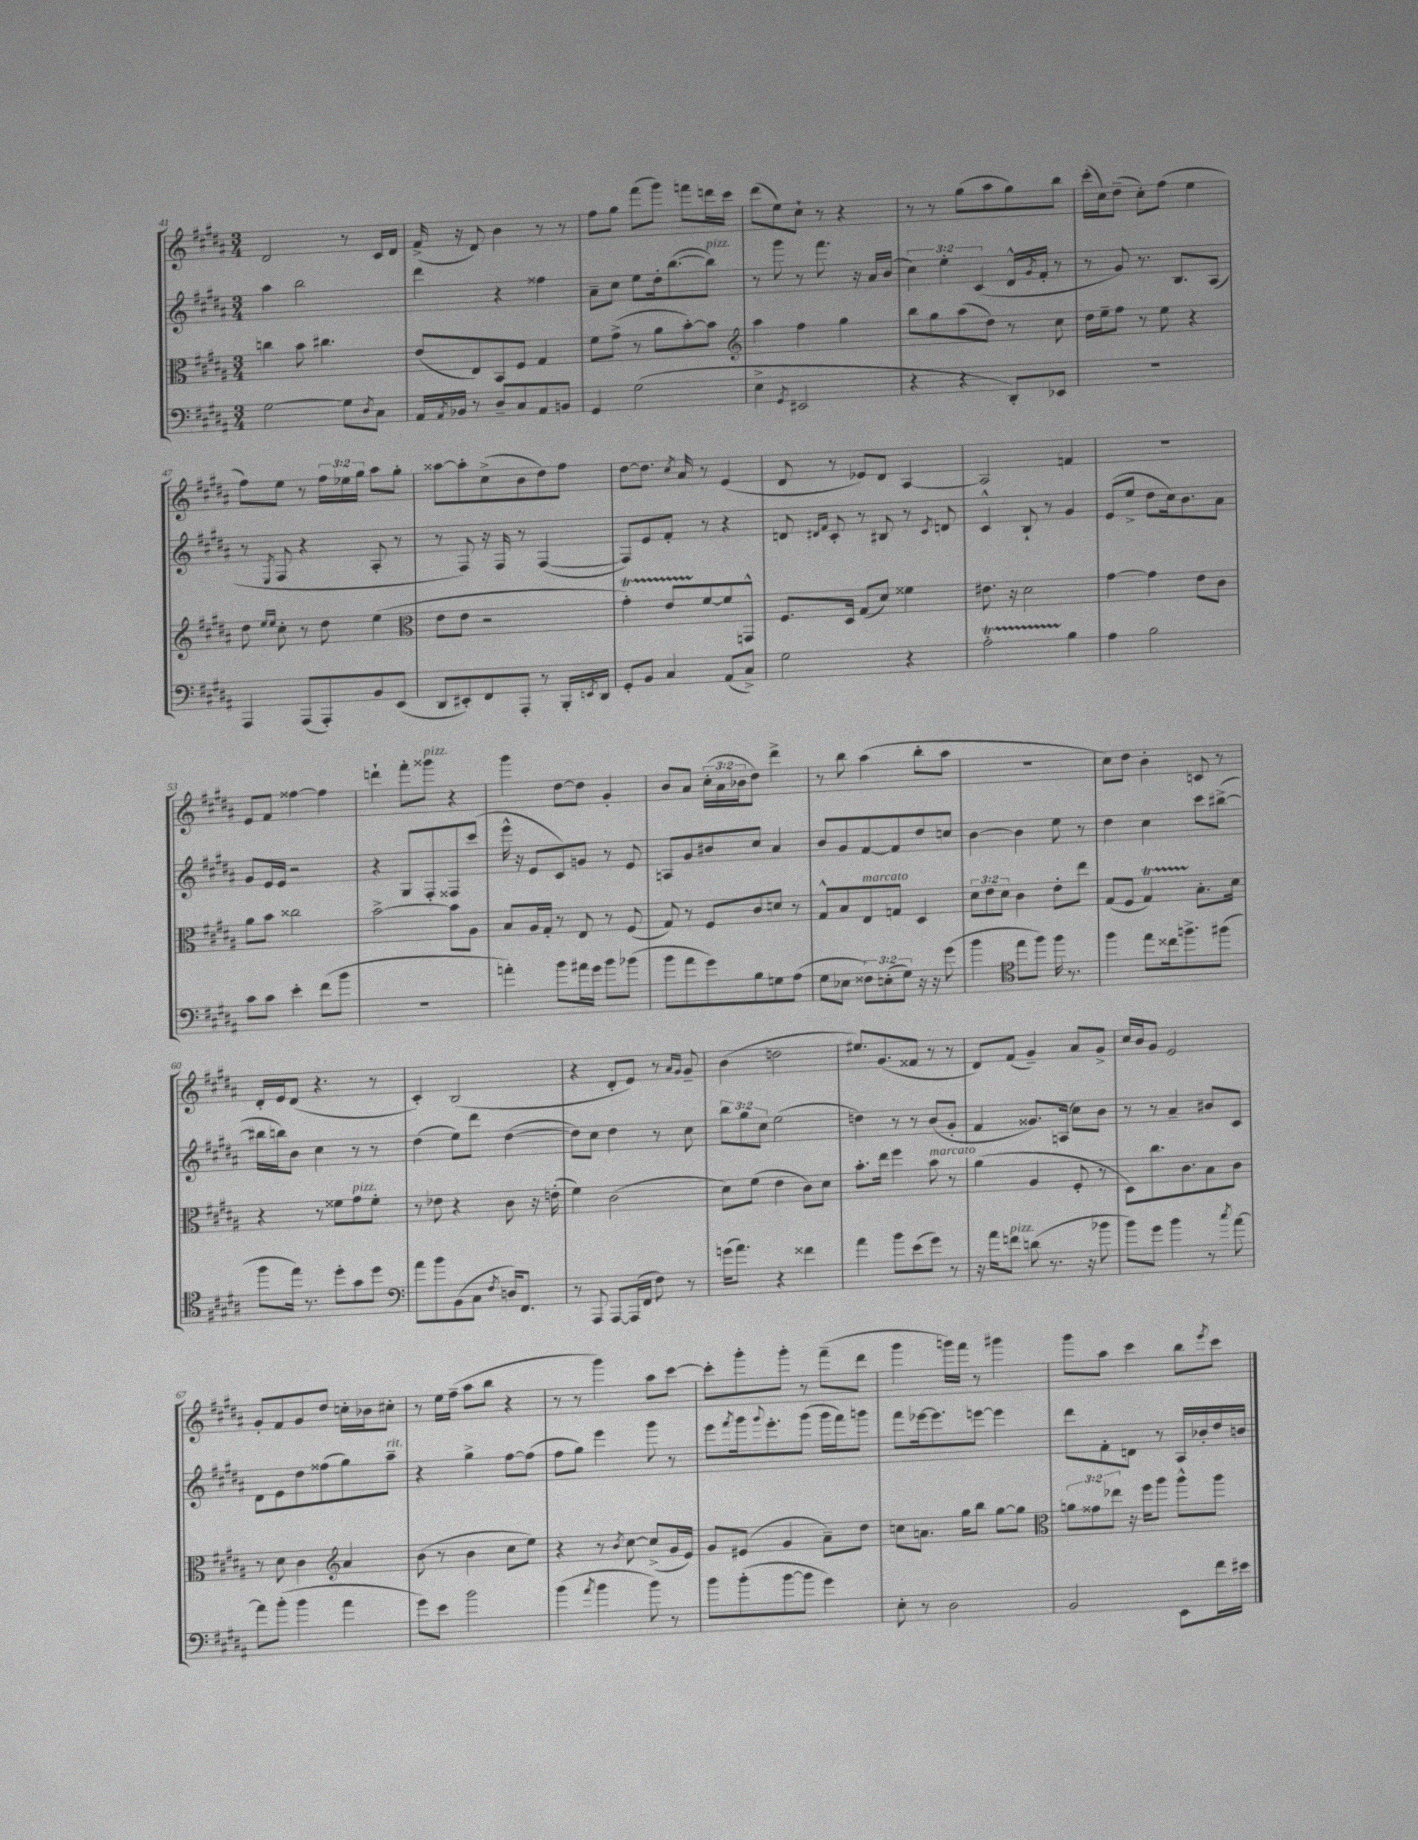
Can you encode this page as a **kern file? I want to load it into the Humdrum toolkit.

**kern	**kern	**kern	**kern
*part4	*part3	*part2	*part1
*staff4	*staff3	*staff2	*staff1
*clefF4	*clefC3	*clefG2	*clefG2
*k[f#c#g#d#a#]	*k[f#c#g#d#a#]	*k[f#c#g#d#a#]	*k[f#c#g#d#a#]
*M3/4	*M3/4	*M3/4	*M3/4
=41	=41	=41	=41
[2G#\	4ccn\	4aa#\	2d#/
.	8b\	2bb\	.
.	4.cc#X\	.	.
8G#\L]	.	.	8r
8qD#/	.	.	.
8C#\J	.	.	16c#/LL
.	.	.	16d#/JJ
=42	=42	=42	=42
16AA#/LL	(8e/L	4ddd#\	(16f#^/
8qAA#/	.	.	.
16BB-X/JJ	.	.	16r
8r	8E/)	.	8d#/)
8D#~/L	8BB/	4r	4b\
8C#/	8F#/J	.	.
8AA#/	4G#/	4ff##X\	8r
8BBn/J	.	.	8r
=43	=43	=43	=43
4GG#/	8f#\L	8a#~\L	8ff#\L
.	(8g#^\J	8cc#\J	8gg#\J
(2G#\	8r	8ee\L	(8fff#\L
.	8a#\L	16dd#'\k	8ggg#\J)
.	.	([8.bb\	.
.	[8b'\)	.	8fffn\L
!	!	!LO:TX:a:i:t=pizz.	!
.	8b\J]	8bb\J])	16dddn\L
.	.	.	16ccc#\JJ
=44	=44	=44	=44
*	*clefG2	*	*
4E^\	4aa#\	8r	(8ddd#\L
.	.	8ggg#\	8ee\)
8qGG#/	.	.	.
2EE#X/	4ff#\	8r	8cc#`\J
.	.	8.fff#\	8r
.	4gg#\	.	4r
.	.	16r	.
.	.	16a#/LL	.
.	.	(16b/JJ	.
=45	=45	=45	=45
4r	8bb\L	6cc#\)	8r
.	8gg#\	.	8r
.	.	6ee'\	.
4r	(8aa#\	.	(8gg#\L
.	.	(6c#/	.
.	8dd#\J)	.	8aa#\
8DD#'/L)	8r	16d#^^/LL	8gg#\)
.	.	8qg#/	.
.	.	16f#'/JJ	.
8EE-X/J	8cc#\	8r	8bb\J
=46	=46	=46	=46
2.r	16dd#\LL	8r	(16ccc#'\LL
.	16ee~\J	.	16cc#\J)
.	8ff#\J	8g#/)	(8dd#~\J
.	8r	8.r	8cc#'\L)
.	8ee\	.	(8ff#\J
.	.	8.B/L	.
.	4r	.	4ee\
.	.	(8A#/J	.
!!LO:LB:g=z
=47	=47	=47	=47
4AAA#/	8dd#\	8r	8ff#\L)
.	16qqee/LL	.	.
.	16qqee/JJ	8qE/	.
.	8cc#'\	8F#/	8ee\J
(8AAA#/L	8r	4r	8r
8AAA#'/)	8dd#\	.	24ff#\LL
.	.	.	24ee-X\
.	.	.	24gg#\JJ
8BB/	(4ee\	8A#'/	8aa#\L
(8EE/J	.	8r	8gg#'\J
=48	=48	=48	=48
*	*clefC3	*	*
8DD#/L	8e\L	8r	[8aa##X\L
8EE#X'/)	8e\J	8F#/)	8aa##'\]
8FF#/	2r	16r	(8cc#^\
.	.	16F#/	.
8AAA#'/J	.	8r	8b\
8r	.	([4F#/	8dd#\)
16BBB'/LL	.	.	8ff#\J
8qEEn/	.	.	.
16DD#/JJ	.	.	.
=49	=49	=49	=49
8GG#'/L	4g#T'\)	8F#/L])	[8dd#\L
8BB/J	.	8e/	8.dd#\J]
4C#/	8eTTT/L	8f#'/J	.
.	.	.	8qcc#/
.	.	.	16a#/
.	[8f#/	8r	8r
(8AA#/L	8f#/]	4r	(4e/
8C#^/J)	8GGn^^/J	.	.
=50	=50	=50	=50
2G#\	8.F#/L	8dn/	8d#/
.	.	16qqd#X/LL	.
.	.	16qqf#/JJ	.
.	.	8c#'/	8r
.	16D#/Jk	.	.
.	(8G#/L	8r	8e-X/L)
.	8d#/J)	8B#X/	8d#/J
4r	4f##X\	8r	[4A#/
.	.	8qc#/	.
.	.	8dn/	.
=51	=51	=51	=51
2A#t'\	8.e#X\	4c#^^/	2A#/]
.	16r	.	.
.	2d#\	8B`/	.
.	.	8r	.
4B\	.	4g#/	4fn/
=52	=52	=52	=52
4A#\	[4g#\	(8e/L	2.r
.	.	8ee^/J	.
2B\	4g#\]	8dd#\L	.
.	.	16cc#\k)	.
.	.	8.b\	.
.	8e\L	.	.
.	8c#\J	8a#\J	.
!!LO:LB:g=z
=53	=53	=53	=53
8c#\L	8a#\L	8g#/L	8e/L
8c#\J	8b\J	16e/L	8f#/J
.	.	16e/JJ	.
4e'\	2cc##X\	2r	[4ff##X\
(8f#\L	.	.	4ff##\]
8b\J	.	.	.
=54	=54	=54	=54
2.r	[2b^\	4r	4dddn`\
.	.	8G#/L	8fff#'\L
!	!	!	!LO:TX:a:i:t=pizz.
.	.	8F#'/	8ggg##X\J
.	8b\L]	8F##X/	4r
.	8A#\J	(8ccc#/J	.
=55	=55	=55	=55
4an'\)	8B/L	16eee^^\	4ggg#\
.	.	16r	.
.	16A#/L	8e/L	.
.	16G#'/JJ	.	.
8b\L	8r	8c#/)	[8dd#\L
16a#X\L	8E/	8gn/J	8dd#\J]
16g#\JJ	.	.	.
8b\L	8r	8r	4g#'/
(8b-X\J	(8F#/	8e/	.
=56	=56	=56	=56
8b\L	8G#/)	8An/L	8b/L
8a#\	8r	8g#/	8a#/J
8g#\)	8F#/L	8b#X/	(24cc#'\LL
.	.	.	24a#\
.	.	.	24b-X\J
8B\	8c#/	8cc#/J	8dd#\J)
8Gn\	8dn/J	4a#/	4ddd#^\
(8A#\J	8r	.	.
=57	=57	=57	=57
8G#\L	8G#^^/L	8b/L	8r
8E-X\J	8B/	8g#/	8bb\
!	!LO:TX:a:i:t=marcato	!	!
12F##X\L)	8E/	[8f#/	(4aa#\
(12En'\	.	.	.
.	8Gn/J	8f#/]	.
12G#\J)	.	.	.
16r	4D#/	8dd#/	8bb'\L
16r	.	.	.
(8g#\	.	8ccn/J	8aa#\J
=58	=58	=58	=58
4b\	12d#\L	[4b\	2.r
.	12e\	.	.
.	12d#\J	.	.
*clefC4	*	*	*
8ee\L	4c#\	4b\]	.
8ff#\J)	.	.	.
16ff#\	8e'\L	8ee\	.
8.r	.	.	.
.	8ee\J	8r	.
=59	=59	=59	=59
4ff#\	(8G#/L	4dd#\	8cc#\L)
.	8F#/J	.	8dd#\J
8ee\L	4G#T/)	4cc#\	4b'\
16cc##X\k	.	.	.
8.ffn^\	.	.	.
.	8.B'\L	8ccc#\L	8cn/
(8ff#X\J	.	([8bb#X^\J	8r
.	16d#\Jk	.	.
!!LO:LB:g=z
=60	=60	=60	=60
8ff#\L	4r	16bb#X\LL]	16d#'/LL
.	.	16bbn\J)	16e/J
16ee\Jk)	.	8b\J	(8d#/J
8.r	.	.	.
.	8r	4cc#\	4.r
8dd#'\L	8f##X\L	.	.
!	!LO:TX:a:i:t=pizz.	!	!
8g#\	8g#\	8r	.
8dd#\J	8f##'\J	8r	8r
=61	=61	=61	=61
*clefF4	*	*	*
8a#\L	8r	(4dd#\	4c#'/)
8b\	8e-X\	.	.
(8BB\	4r	8ee\L)	(2B/
8C#\J	.	8ddd#\J	.
8qF#/	.	.	.
16Dn/KL)	8c#\	([4dd#\	.
8.FF#/J	.	.	.
.	16r	.	.
.	(16en'\	.	.
=62	=62	=62	=62
8r	4f#\)	8dd#\L])	4r
8AAA#/	.	8cc#\J	.
[8AAA#/L	(2c#\	4dd#\	8d#'/L
(16AAA#/L]	.	.	8e/J)
16FF#/JJ	.	.	.
8F#\)	.	8r	8r
.	.	.	16qqa#/LL
.	.	.	16qqg#/JJ
8r	.	8cc#\	8g#~/
=63	=63	=63	=63
(16gn\KL	8d#\L)	12bb\L	(4b\
8.a#\J)	.	.	.
.	.	12gg#\	.
.	(8f#\J	.	.
.	.	12cc#\J	.
4r	4e\	(2ee\	2ddn\
4f##X\	8c#\L)	.	.
.	8d#\J	.	.
=64	=64	=64	=64
4a#\	8.b'\L	4ddn\)	8.ee#X/L)
.	16ee\Jk	.	(8.g#/
8b\L	4ff#\	8r	.
(8e\	.	8r	8f##X/J
!	!LO:TX:a:i:t=marcato	!	!
8g#\J)	8b\	(8b/L	8r
8r	8r	8g#'/J	8r
=65	=65	=65	=65
16r	(4a#\	4f#/	8d#/L)
16a#\KL	.	.	.
!LO:TX:a:i:t=pizz.	!	!	!
8fn\J	.	.	(8f#/J
(8dn\	4A#/	8.g##X/L)	4g#~/)
8.r	.	.	.
.	.	(16An/Jk	.
.	8F#'/	8cc#\L)	8a#/L
16r	.	.	.
8b-X\	8r	8b\J	8g#^/J
=66	=66	=66	=66
8b\L)	8D#\L)	8r	16cc#/LL
.	.	.	16b/J
8g#\J	8.cc#\	8r	8g#/J
4b\	.	4a#~/	2e/
.	8.c#\	.	.
8r	8B\	8b#X/L	.
8qcc#/	.	.	.
[8a#\	8c#\J	8c#/J	.
!!LO:LB:g=z
=67	=67	=67	=67
8a#\L]	8r	8d#\L	8g#'/L
(8b'\J	8d#\	8e\	8f#/
4b\	4c#\	8dd#\	8g#/
.	.	(8ff##X\	8dd#/J
*	*clefG2	*	*
4a#\	4a#/	8gg#\)	16ccn'\LL
.	.	.	16b-X\J
!	!	!LO:TX:a:i:t=rit.	!
.	.	8aa#~\J	8cc#X'\J
=68	=68	=68	=68
8g#\L)	(8b\	4r	8r
8e\J	8r	.	16ee\LL
.	.	.	(16ff#~\JJ
2b\	4b\	4gg#^\	8aa#\L
.	.	.	8bb\J
.	8cc#\L	[8ff#\L	4r
.	8ee\J)	(8ff#\J]	.
=69	=69	=69	=69
(4b\	4r	8ff#\L	8r
.	.	8gg#\J)	8r
8qa#/	.	.	.
4b\	8r	4eee\	4ggg#\)
.	8qb/	.	.
.	[8cc#\	.	.
8b\)	(8cc#^/L]	8ggg#\	8aa#\L
8r	16g#/L	8r	[8ccc#\J
.	16e/JJ)	.	.
=70	=70	=70	=70
8b\L	8g#/L	8eee\L	8ccc#'\L]
.	.	8qfff#/	.
(8b'\	(8e#X/J	16ggg#\k	8ggg#'\
.	.	8qqggg#/	.
.	.	8.eee'\	.
[8b\	4g#/	.	8ggg#'\J
8b\J]	.	(8ggg#\J	8r
4g#\)	8a#~\L)	16ggg#\LL	(8fff#~\L
.	.	16fff#\J)	.
.	8dd#\J	8gggn\J	8ddd#\J
=71	=71	=71	=71
8E'\	8ccn\L	8fff#\L	4ggg#\
8r	8.an\J	[16eee-X\k	.
.	.	8.eee-\]	.
2D#\	.	.	16gggn\LL)
.	16gg#\KL	.	16fff#\JJ
.	8bb\J	[8eeen\J	8r
.	[8gg#\L	4eee\]	4ggg#X\
.	8gg#\J]	.	.
=72	=72	=72	=72
*	*clefC3	*	*
2BB/	12an\L	8ddd#\L	8ggg#\L
.	12g##X\	.	.
.	.	8f#'\	8aa#\J
.	12ee-X\J	.	.
.	16r	8dn\J	4ccc#\
.	16ff#\KL	.	.
.	8aa#\J	8r	.
8EE\L	8aa#^^\L	16A#/LL	8bb\L
.	.	16b-X'/	.
.	.	.	8qeee/
16f#\L	8aa#\J	16dd#/	8ccc#\J
16e#X\JJ	.	16bn/JJ	.
==	==	==	==
*-	*-	*-	*-
